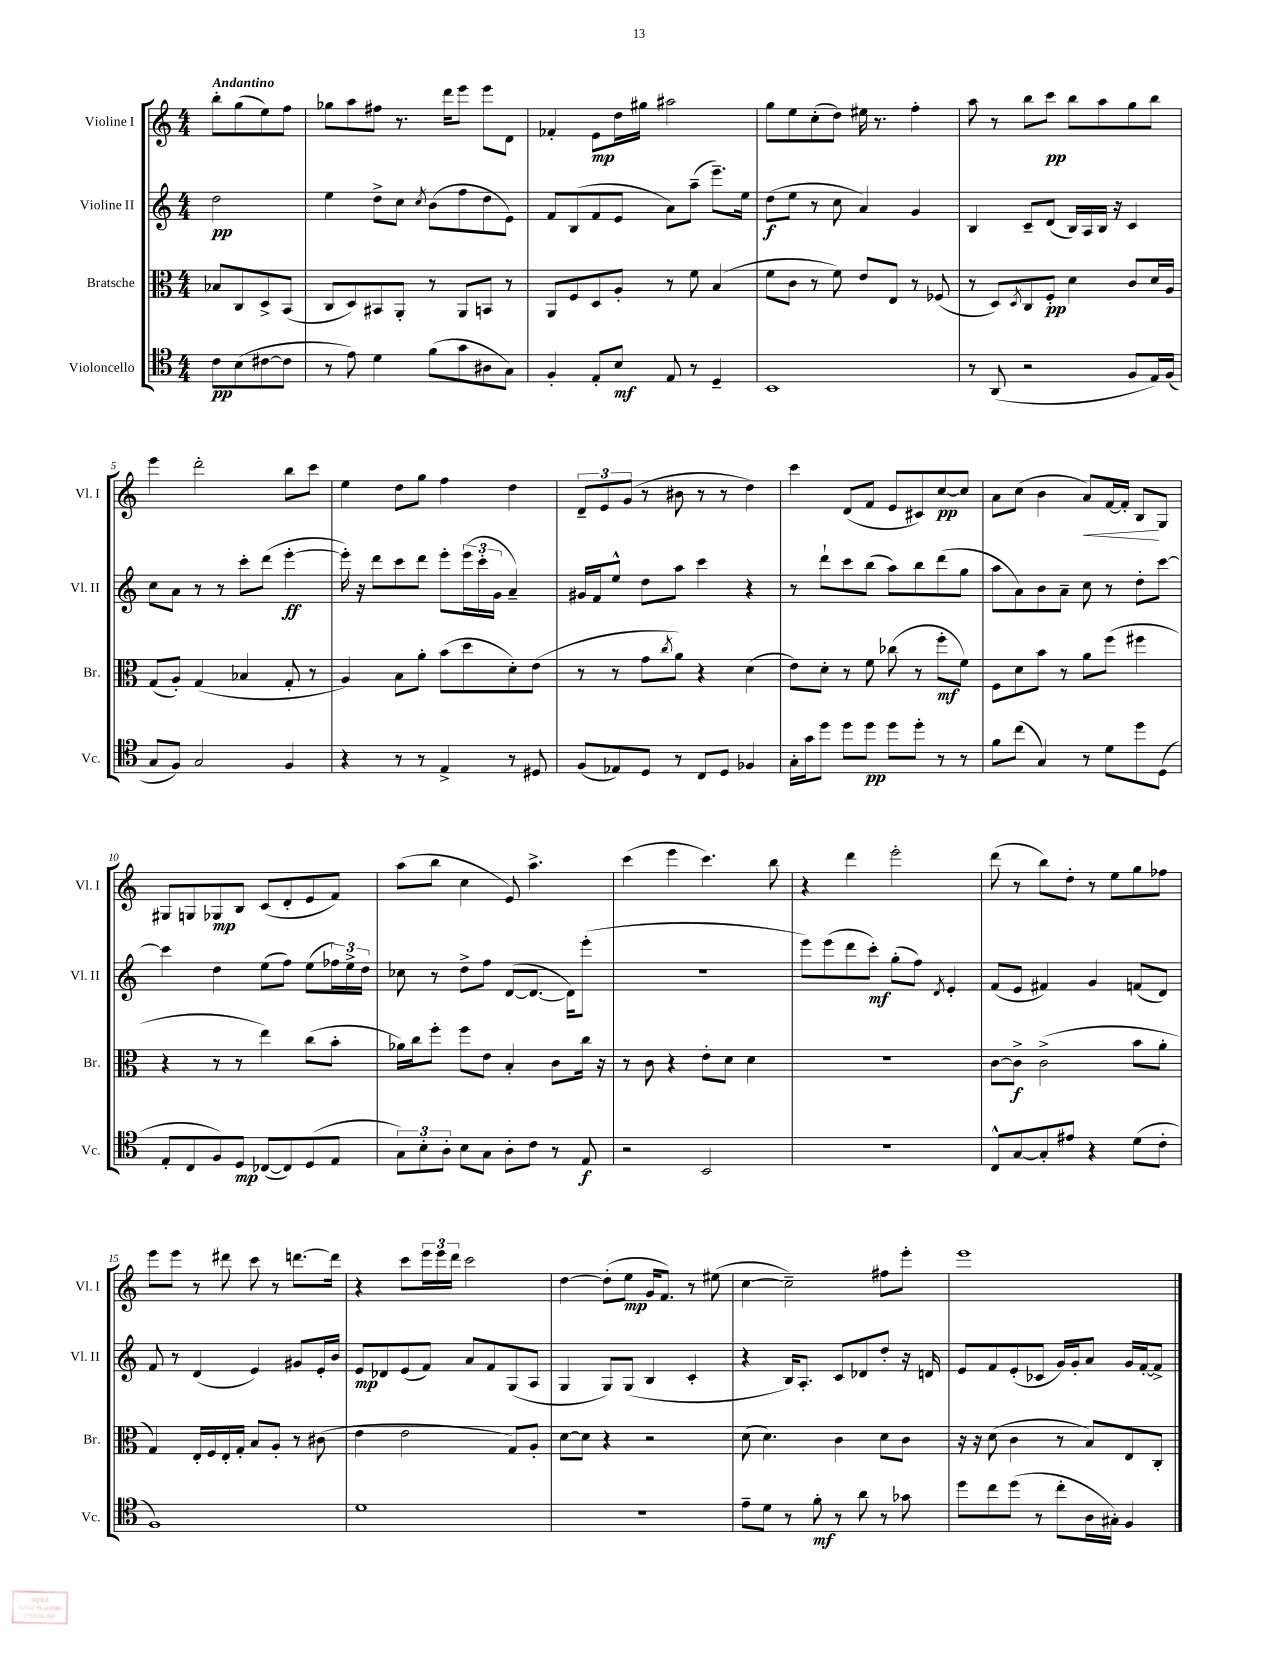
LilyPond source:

<<
\new StaffGroup <<
\new Staff = "s0" \with { instrumentName = "Violine I" shortInstrumentName = "Vl. I" } {
    \clef treble \key c \major \numericTimeSignature \time 4/4 \partial 2 \tempo "Andantino"
    b''8-. g''8( e''8) f''8 |
    ges''8 a''8 fis''8 r8. d'''16 e'''8 e'''8 d'8 |
    fes'4-. e'8\mp d''16 gis''16 ais''2 |
    g''8 e''8 c''8-.( d''8) eis''16 r8. f''4-. |
    a''8 r8 b''8 c'''8\pp b''8 a''8 g''8 b''8 |
    e'''4 d'''2-. b''8 c'''8 |
    e''4 d''8 g''8 f''4 d''4 |
    \tuplet 3/2 { d'8-- e'8 g'8( } r8 bis'8 r8 r8 d''4) |
    c'''4 d'8( f'8 e'8 cis'8) c''8~\pp c''8 |
    a'8 c''8( b'4 a'8\<) f'16~ f'16-. b8\! g8 |
    gis8 g8 ges8\mp b8 c'8( d'8-. e'8 f'8) |
    a''8( b''8 c''4 e'8) a''4.-> |
    c'''4( e'''4 c'''4.) b''8 |
    r4 d'''4 e'''2-. |
    d'''8( r8 b''8) d''8-. r8 e''8 g''8 fes''8 |
    e'''8 e'''8 r8 dis'''8 c'''8 r8 d'''8.~ d'''16 |
    r4 c'''8 \tuplet 3/2 { e'''16 e'''16 d'''16 } c'''2 |
    d''4~ d''8-.( e''8\mp g'16 f'8.) r8 eis''8( |
    c''4~ c''2--) fis''8 e'''8-. |
    e'''1 \bar "|." |
}
\new Staff = "s1" \with { instrumentName = "Violine II" shortInstrumentName = "Vl. II" } {
    \clef treble \key c \major \numericTimeSignature \time 4/4 \partial 2
    d''2\pp |
    e''4 d''8-> c''8 \acciaccatura { c''8 } b'8( f''8 d''8 e'8) |
    f'8 b8( f'8 e'8 a'8) a''8--( e'''8.--) e''16 |
    d''8\f( e''8 r8 c''8 a'4) g'4 |
    b4 c'8-- d'8( b16) a16 b16 r16 c'4 |
    c''8 a'8 r8 r8 c'''8-. d'''8( e'''4~-.\ff |
    e'''16-.) r16 d'''8 c'''8 d'''8 e'''8-. \tuplet 3/2 { e'''16( c'''16-. g'16 } a'4--) |
    gis'16 f'16 e''8-^ d''8 a''8 c'''4 r4 |
    r8 d'''8-! c'''8 b''8( a''8) b''8 d'''8( g''8 |
    a''8 a'8) b'8 a'8-- c''8 r8 d''8-. c'''8~ |
    c'''4 d''4 e''8( f''8) e''8( \tuplet 3/2 { fes''16) e''16-> d''16 } |
    ces''8 r8 d''8-> f''8 d'8~( d'8.~ d'16) e'''8-.( |
    R1 |
    e'''8) e'''8( d'''8 c'''8-.\mf) g''8-.( f''8) \acciaccatura { d'8 } e'4-. |
    f'8( e'8 fis'4) g'4 f'8( d'8) |
    f'8 r8 d'4( e'4) gis'8 e'16-. b'16 |
    e'8\mp des'8 e'8( f'8) a'8 f'8 g8( a8 |
    g4 g8) g8( b4 c'4-. |
    r4 b16) a8.-. c'8 des'8 d''8-. r16 d'16 |
    e'8 f'8 e'8-.( ces'8 g'16) g'16-. a'8 g'16 f'16~-. f'8-> \bar "|." |
}
\new Staff = "s2" \with { instrumentName = "Bratsche" shortInstrumentName = "Br." } {
    \clef alto \key c \major \numericTimeSignature \time 4/4 \partial 2
    bes8 c8 d8-> b,8( |
    c8 d8) bis,8 a,8-. r8 a,8 b,8 r8 |
    a,8 f8 d8 a8-. r8 f'8 b4( |
    f'8 c'8 r8 f'8) e'8 e8 r8 fes8( |
    r8 d8) \acciaccatura { d8 } c8 f8-.\pp d'4 c'8 d'16 a16 |
    g8( a8-.) g4( bes4 g8-. r8 |
    a4) b8 a'8-. b'8( d''8 d'8-.) e'8( |
    r8 r8 g'8 \acciaccatura { c''8 } a'8) r4 d'4( |
    e'8) d'8-. r8 f'8 ces''8( r8 f''8-.\mf f'8) |
    f8 d'8 b'8 r8 a'8 f''8( fis''4 |
    r4 r8 r8 e''4) c''8( b'8-. |
    aes'16) c''16 f''8-. f''8 e'8 b4-. c'8 c''16 r16 |
    r8 c'8 r4 e'8-. d'8 d'4 |
    R1 |
    c'8~ c'8->\f c'2->( b'8 a'8-. |
    g4) e16-. f16 e16-. g16-. b8 a8-. r8 cis'8( |
    e'4 e'2 g8) a8-. |
    d'8~ d'8 r4 r2 |
    d'8( d'4.) c'4 d'8 c'8 |
    r16 r16 d'8( c'4 r8 b8) e8 c8-. \bar "|." |
}
\new Staff = "s3" \with { instrumentName = "Violoncello" shortInstrumentName = "Vc." } {
    \clef tenor \key c \major \numericTimeSignature \time 4/4 \partial 2
    c'8\pp b8( cis'8~ cis'8 |
    r8 e'8) d'4 f'8( g'8 ais8 g8) |
    f4-. e8-. b8\mf e8 r8 d4-- |
    b,1 |
    r8 a,8( r2 f8 e16) f16( |
    g8 f8) g2 f4 |
    r4 r8 r8 e4-> r8 dis8 |
    f8( ees8) d8 r8 c8 d8 fes4 |
    g16-. g'16 d''8 d''8 d''8\pp d''8 d''8-. r8 r8 |
    f'8 c''8( g4) r8 d'8 d''8 d8( |
    e8-. c8 f8) d8\mp ces8~( ces8) d8( e8 |
    \tuplet 3/2 { g8) b8-. a8-. } b8 g8 a8-. c'8 r8 e8\f |
    r2 b,2 |
    r1 |
    c8-^ g8~ g8-. eis'8 r4 d'8( c'8-. |
    f1) |
    d'1 |
    R1 |
    e'8-- d'8 r8 f'8-.\mf r8 a'8 r8 ges'8 |
    d''8 c''8 d''8( r8 c''8-. a16 gis16-.) f4 \bar "|." |
}
>>
>>
